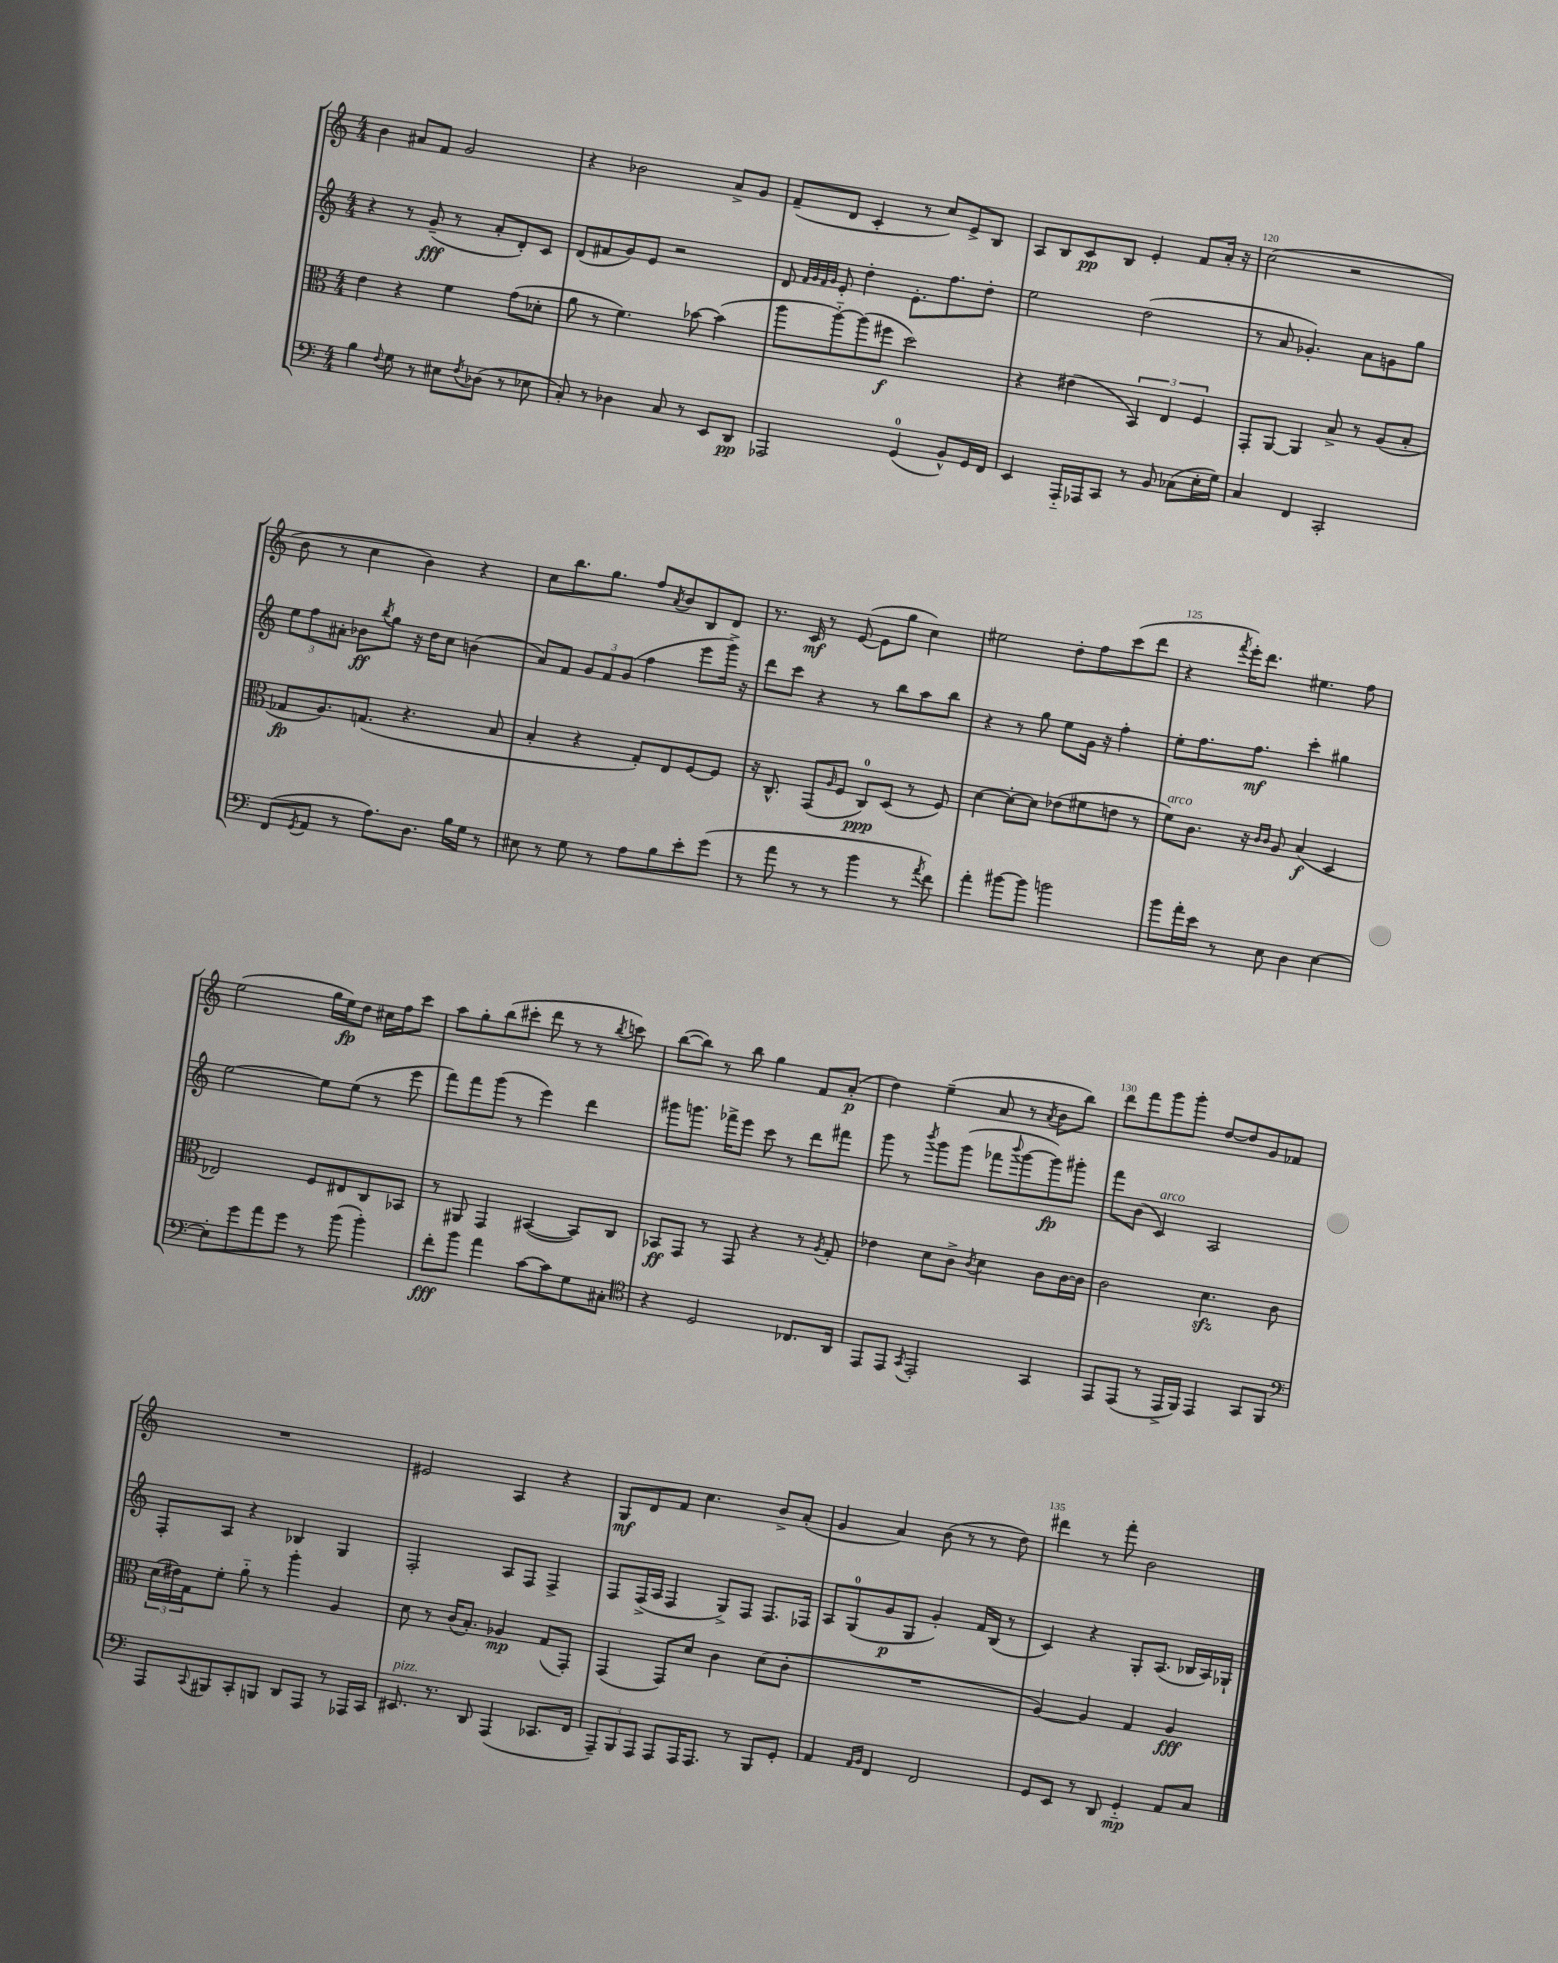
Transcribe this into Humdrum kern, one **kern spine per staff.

**kern	**kern	**kern	**kern
*staff4	*staff3	*staff2	*staff1
*clefF4	*clefC3	*clefG2	*clefG2
*k[]	*k[]	*k[]	*k[]
*M4/4	*M4/4	*M4/4	*M4/4
4B	4e	4r	4b
8qqF	.	.	.
8G	4r	8r	8a#
8r	.	(8g~	8f
8E#	4f	8r	2g
8qF	.	.	.
(8D-	.	8a'	.
8r	(8g	8d')	.
8E-	8d-'	8c	.
=	=	=	=
8C')	8a	(8d	4r
8r	8r	8f#	.
4D-	4.f)	8g)	2b-
.	.	8e	.
8C	.	2r	.
8r	[8b-	.	.
8EE	(4b-]	.	8a^
8DD	.	.	8g
=	=	=	=
2AAA-	8aa	8d	(8f~
.	.	32qqf	.
.	.	32qqg	.
.	.	32qqf	.
.	.	32qqg	.
.	[8aa'~)	8e'	8d
.	(8aa]	4dd'	4c'
.	8ff#	.	.
(4GG	2dd)	8.e'	8r
.	.	.	8cc)
.	.	8.ff	.
8BB^^)	.	.	8e^
16GG	.	8dd'	8B
16FF	.	.	.
=	=	=	=
4EE	4r	2ee	8A
.	.	.	8B
16AAA'~	(4e#	.	8c
16AAA-	.	.	.
8CC	.	.	8B
8r	6BB)	(2dd	4e'
8BB	.	.	.
.	6E	.	.
(8C-	.	.	8f
.	6F	.	.
16E'	.	.	16a'
16G)	.	.	16r
=	=	=	=
4C	8GG'	8r	(2cc
.	[8AA	8a	.
4FF	4AA]	4.g-')	.
2CC'	8B^	.	2r
.	8r	8a	.
.	(8A	8g	.
.	8B'	8gg	.
=	=	=	=
(8FF	8G-	12ee	8b
.	.	12ff	.
8qGG	.	.	.
8AA	8.A)	.	8r
.	.	12a#'	.
8r	.	8b-	4cc
.	(8.G	.	.
.	.	8qbb	.
8.A)	.	8gg	.
.	4.r	16r	4b)
8.D	.	16dd	.
.	.	8cc	.
16B	.	(4b	4r
16G	.	.	.
8r	8B	.	.
=	=	=	=
8E#	4B'	8a)	8cc
8r	.	8f	8.bb
8G	4r	12g	.
.	.	.	8.gg
.	.	12f	.
8r	.	.	.
.	.	(12g	.
8A	8G')	4ff	8ff
.	.	.	8qa
8B	8E	.	8b
8e'	[8F	8eee	8B
(8g	8F]	16ggg^)	8d
.	.	16r	.
=	=	=	=
8r	16r	8ddd	8.r
.	8.C^^	.	.
8a	.	8ccc	.
.	.	.	16c
8r	(8GG	4r	8r
.	16qqA	.	.
8r	8F	.	([8e
4b	8C)	8r	8e]
.	(8D	8bb	8gg
8r	8r	8aa	4cc)
8qa	.	.	.
8f)	8F)	8bb	.
=	=	=	=
4a'	[4d	4r	2ee#
[8b#	8d'_	8r	.
8b#]	8d]	8gg	.
2b	(8e-	8ee	8dd'
.	8f#	16g	8ff
.	.	16r	.
.	8e	4ff'	(8ccc
.	8r	.	8ddd
=	=	=	=
8b	8f)	8ee'	4r
16a'	8.c	8.ff	.
16e	.	.	.
.	.	.	8qfff
8r	.	.	16eee')
.	16r	8.ff	8.ddd
.	16qqc	.	.
.	16qqc	.	.
8E	8A	.	.
4D	(4B	4ccc'	4.ee#
[4E	4D	4gg#	.
.	.	.	8ff
=	=	=	=
8E']	2E-)	[2ee	(2ee
8g	.	.	.
8a	.	.	.
8g	.	.	.
8r	8F	8ee]	16gg
.	.	.	16ee)
(8b	8E#	(8ee	8dd
4b')	8C	8r	16cc#
.	.	.	16ff
.	8BB-	8eee	8ccc
=	=	=	=
8f'	8r	8fff)	8aa
8b	8AA#	8fff	8gg'
4a	4GG	(8ggg	(8bb
.	.	8r	8ccc#'
[8c	([4BB#	4eee)	8ddd
8c]	.	.	8r
8G	8BB#])	4ddd	8r
.	.	.	8qbb
8C#'	8C	.	8ccc)
=	=	=	=
*clefC4	*	*	*
4r	8BB-	8ggg#	([8bb
.	8GG	8.ggg	8bb])
2D	8r	.	8r
.	.	16fff-^	.
.	8GG	8eee	8bb
.	4r	8ccc	4gg
.	.	8r	.
8.C-	8r	8ddd	8f
.	8qA	.	.
.	8G'	8fff#	(8a'
16AA	.	.	.
=	=	=	=
8EE	4e-	8ggg	4dd)
8EE	.	8r	.
8qGG	.	8qbbb	.
2EE'	8d	8ggg	(4ee~
.	8c^	(8ggg	.
.	8qc	.	.
.	4d	8fff-	8a
.	.	8qqbbb	.
.	.	[8ggg	8r
.	.	.	8qa
4GG	8c	8ggg])	8b
.	[16c	8ggg#'	8bb)
.	16c]	.	.
=	=	=	=
8EE	2c	8fff	8ddd
(8EE	.	(8b	8fff
8r	.	4c)	8ggg
16EE^	.	.	8ggg'
16FF)	.	.	.
4EE	4.d	2A	[8dd
.	.	.	8dd]
8GG	.	.	8g
8FF	8c	.	8f-
=	=	=	=
*clefF4	*	*	*
8AAA	(24d	8F'	1r
.	24e#)	.	.
.	24G	.	.
8qqCC	.	.	.
8BBB#	8f'	8A	.
8CC'	8a'~	4r	.
8BBB	8r	.	.
8DD	4aa'	4B-	.
8AAA	.	.	.
8r	4A	4G	.
16AAA-	.	.	.
16CC	.	.	.
=	=	=	=
8.EE#	8d	2F'	2e#
.	8r	.	.
8.r	.	.	.
.	(16c	.	.
.	8.B')	.	.
8DD	.	.	.
(4AAA	4A-	8A	4A
.	.	8F	.
8.CC-	(8G	4F^	4r
.	8GG')	.	.
16FF	.	.	.
=	=	=	=
12AAA~)	(4GG	8F	8G
12BBB	.	.	.
.	.	(16F^	8d
12AAA	.	.	.
.	.	16A	.
8AAA	8GG)	4F	8f
16AAA	8d	.	4.cc
8.AAA	.	.	.
.	4c	8G^)	.
8r	.	8F	.
8BBB	(8d	8.F	8b^
8GG'	8c'	.	(8a'
.	.	16F-	.
=	=	=	=
4AA	1r	8A	4g
.	.	(8G	.
16qqAA	.	.	.
16qqBB	.	.	.
4FF	.	8g	4a)
.	.	8G	.
2FF	.	4g')	(8b
.	.	.	8r
.	.	16f	8r
.	.	(16B	.
.	.	8r	8dd)
=	=	=	=
8GG	[4A)	4c)	4ddd#
8EE	.	.	.
8r	4A]	4r	8r
8DD	.	.	8fff'
4GG'~	4G	8G'	2b
.	.	(8.A	.
8AA	4A	.	.
.	.	16B-	.
8C	.	16A)	.
.	.	16G-`	.
==	==	==	==
*-	*-	*-	*-
